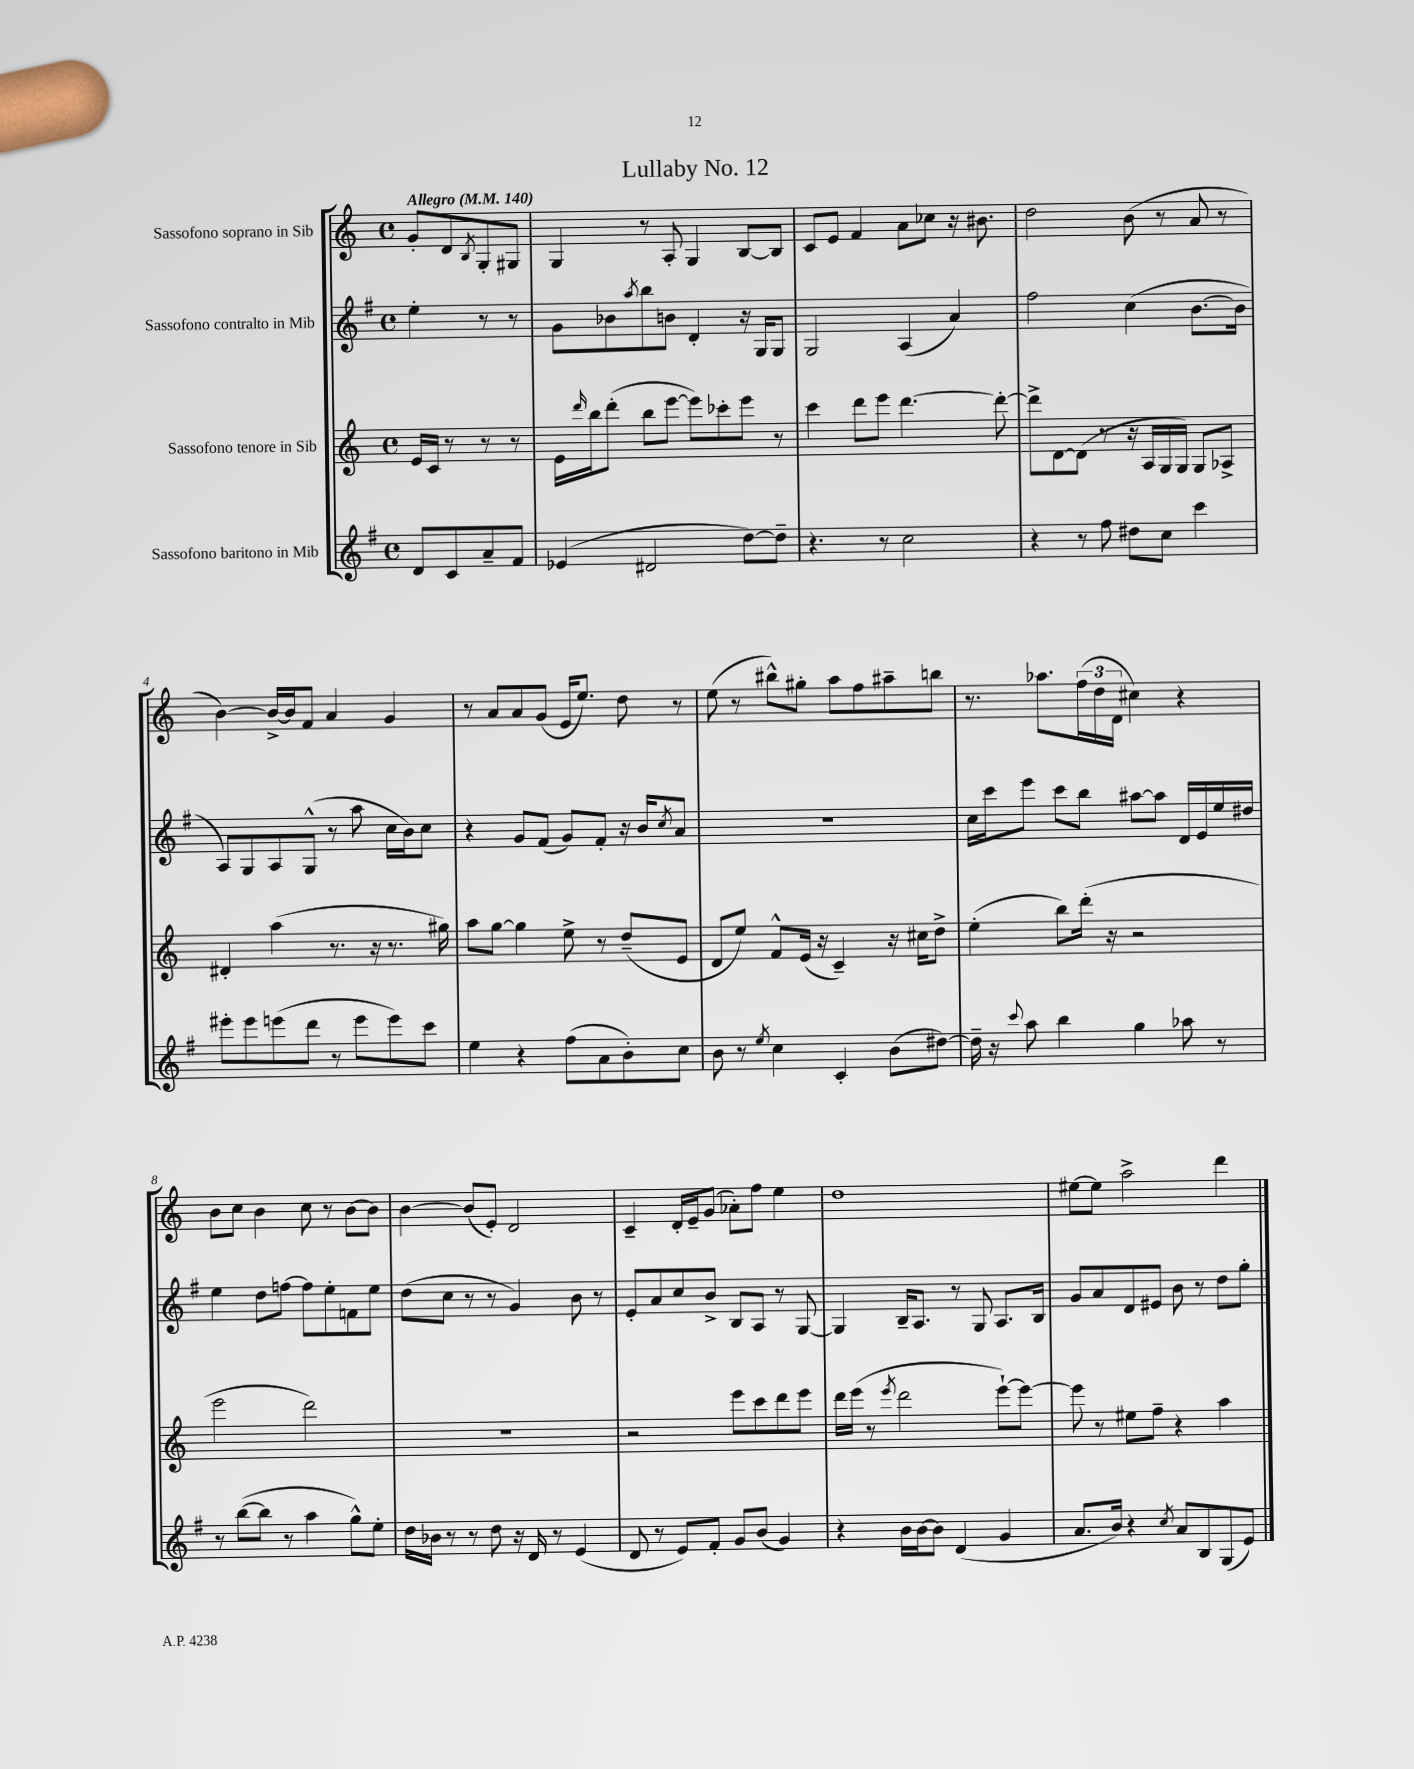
\header { title = "Lullaby No. 12" }
<<
\new StaffGroup <<
\new Staff = "s0" \with { instrumentName = "Sassofono soprano in Sib" } {
    \clef treble \key c \major \defaultTimeSignature \time 4/4 \partial 2 \tempo "Allegro" 4 = 140
    g'8-. d'8 \acciaccatura { b8 } g8-. gis8 |
    g4 r8 a8-. g4 b8~ b8 |
    c'8 e'8 f'4 a'8 ces''8 r16 bis'8. |
    d''2 b'8( r8 a'8 r8 |
    b'4~) b'16~-> b'16 f'8 a'4 g'4 |
    r8 a'8 a'8 g'8( e'16 e''8.) d''8 r8 |
    e''8( r8 bis''8-^) gis''8-. a''8 f''8 ais''8-- b''8 |
    r8. aes''8. \tuplet 3/2 { f''16( d''16 d'16 } cis''4) r4 |
    b'8 c''8 b'4 c''8 r8 b'8~ b'8 |
    b'4~ b'8( e'8-.) d'2 |
    c'4-- d'16-. e'16-- g'8( aes'8-.) f''8 e''4 |
    d''1 |
    eis''8~ eis''8 a''2-> d'''4 \bar "|." |
}
\new Staff = "s1" \with { instrumentName = "Sassofono contralto in Mib" } {
    \clef treble \key g \major \defaultTimeSignature \time 4/4 \partial 2
    e''4-. r8 r8 |
    g'8 bes'8 \acciaccatura { a''8 } b''8 b'8 d'4-. r16 g16 g8 |
    g2 a4( a'4) |
    fis''2 c''4( b'8.~ b'16 |
    a8) g8 a8 g8-^( r8 a''8 c''16 b'16) c''8 |
    r4 g'8 fis'8( g'8) fis'8-. r16 b'16 \acciaccatura { c''8 } a'8 |
    R1 |
    c''16 c'''16 e'''8 c'''8 b''8 ais''8~ ais''8 d'16 e'16 e''16 dis''16 |
    e''4 d''8 f''8~ f''8 e''8-. f'8 e''8 |
    d''8( c''8 r8 r8 g'4) b'8 r8 |
    e'8-. a'8 c''8 b'8-> b8 a8 r8 g8~ |
    g4 b16-- a8. r8 g8 a8. b16 |
    g'8 a'8 d'8 eis'8 b'8 r8 d''8 g''8-. \bar "|." |
}
\new Staff = "s2" \with { instrumentName = "Sassofono tenore in Sib" } {
    \clef treble \key c \major \defaultTimeSignature \time 4/4 \partial 2
    e'16 c'16 r8 r8 r8 |
    e'16 \grace { d'''16 } b''16 d'''8-.( b''8 e'''8~ e'''8) ces'''8-. e'''8 r8 |
    c'''4 d'''8 e'''8 d'''4.~ d'''8~-. |
    d'''8-> d'8~ d'8( r8 r16 a16 g16 g16) g8 aes8-> |
    dis'4-. a''4( r8. r16 r8. gis''16) |
    a''8 g''8~ g''4 e''8-> r8 d''8--( e'8 |
    d'8 e''8) f'8-^ e'16( r16 c'4--) r16 cis''16 d''8-> |
    e''4-.( b''8) d'''16-.( r16 r2 |
    e'''2 d'''2) |
    r1 |
    r2 e'''8 c'''8 d'''8 e'''8 |
    d'''16 e'''16( r8 \acciaccatura { e'''8 } d'''2 e'''8~-!) e'''8~ |
    e'''8 r8 eis''8 f''8-- r4 a''4 \bar "|." |
}
\new Staff = "s3" \with { instrumentName = "Sassofono baritono in Mib" } {
    \clef treble \key g \major \defaultTimeSignature \time 4/4 \partial 2
    d'8 c'8 a'8-- fis'8 |
    ees'4( dis'2 d''8~) d''8-- |
    r4. r8 c''2 |
    r4 r8 fis''8 dis''8 c''8 c'''4 |
    eis'''8-. eis'''8 e'''8( d'''8 r8 e'''8 e'''8) c'''8 |
    e''4 r4 fis''8( a'8 b'8-.) c''8 |
    b'8 r8 \acciaccatura { e''8 } c''4 c'4-. b'8( dis''8~) |
    dis''16-- r16 \appoggiatura { c'''8 } a''8 b''4 g''4 aes''8 r8 |
    r8 b''8~( b''8 r8 a''4 g''8-^) e''8-. |
    d''16 bes'16 r8 r8 d''8 r16 d'16 r8 e'4( |
    d'8 r8 e'8) fis'8-. g'8 b'8( g'4) |
    r4 b'16 b'16~ b'8 d'4( g'4 |
    a'8. b'16) r4 \acciaccatura { c''8 } a'8 b8 g8( e'8) \bar "|." |
}
>>
>>
